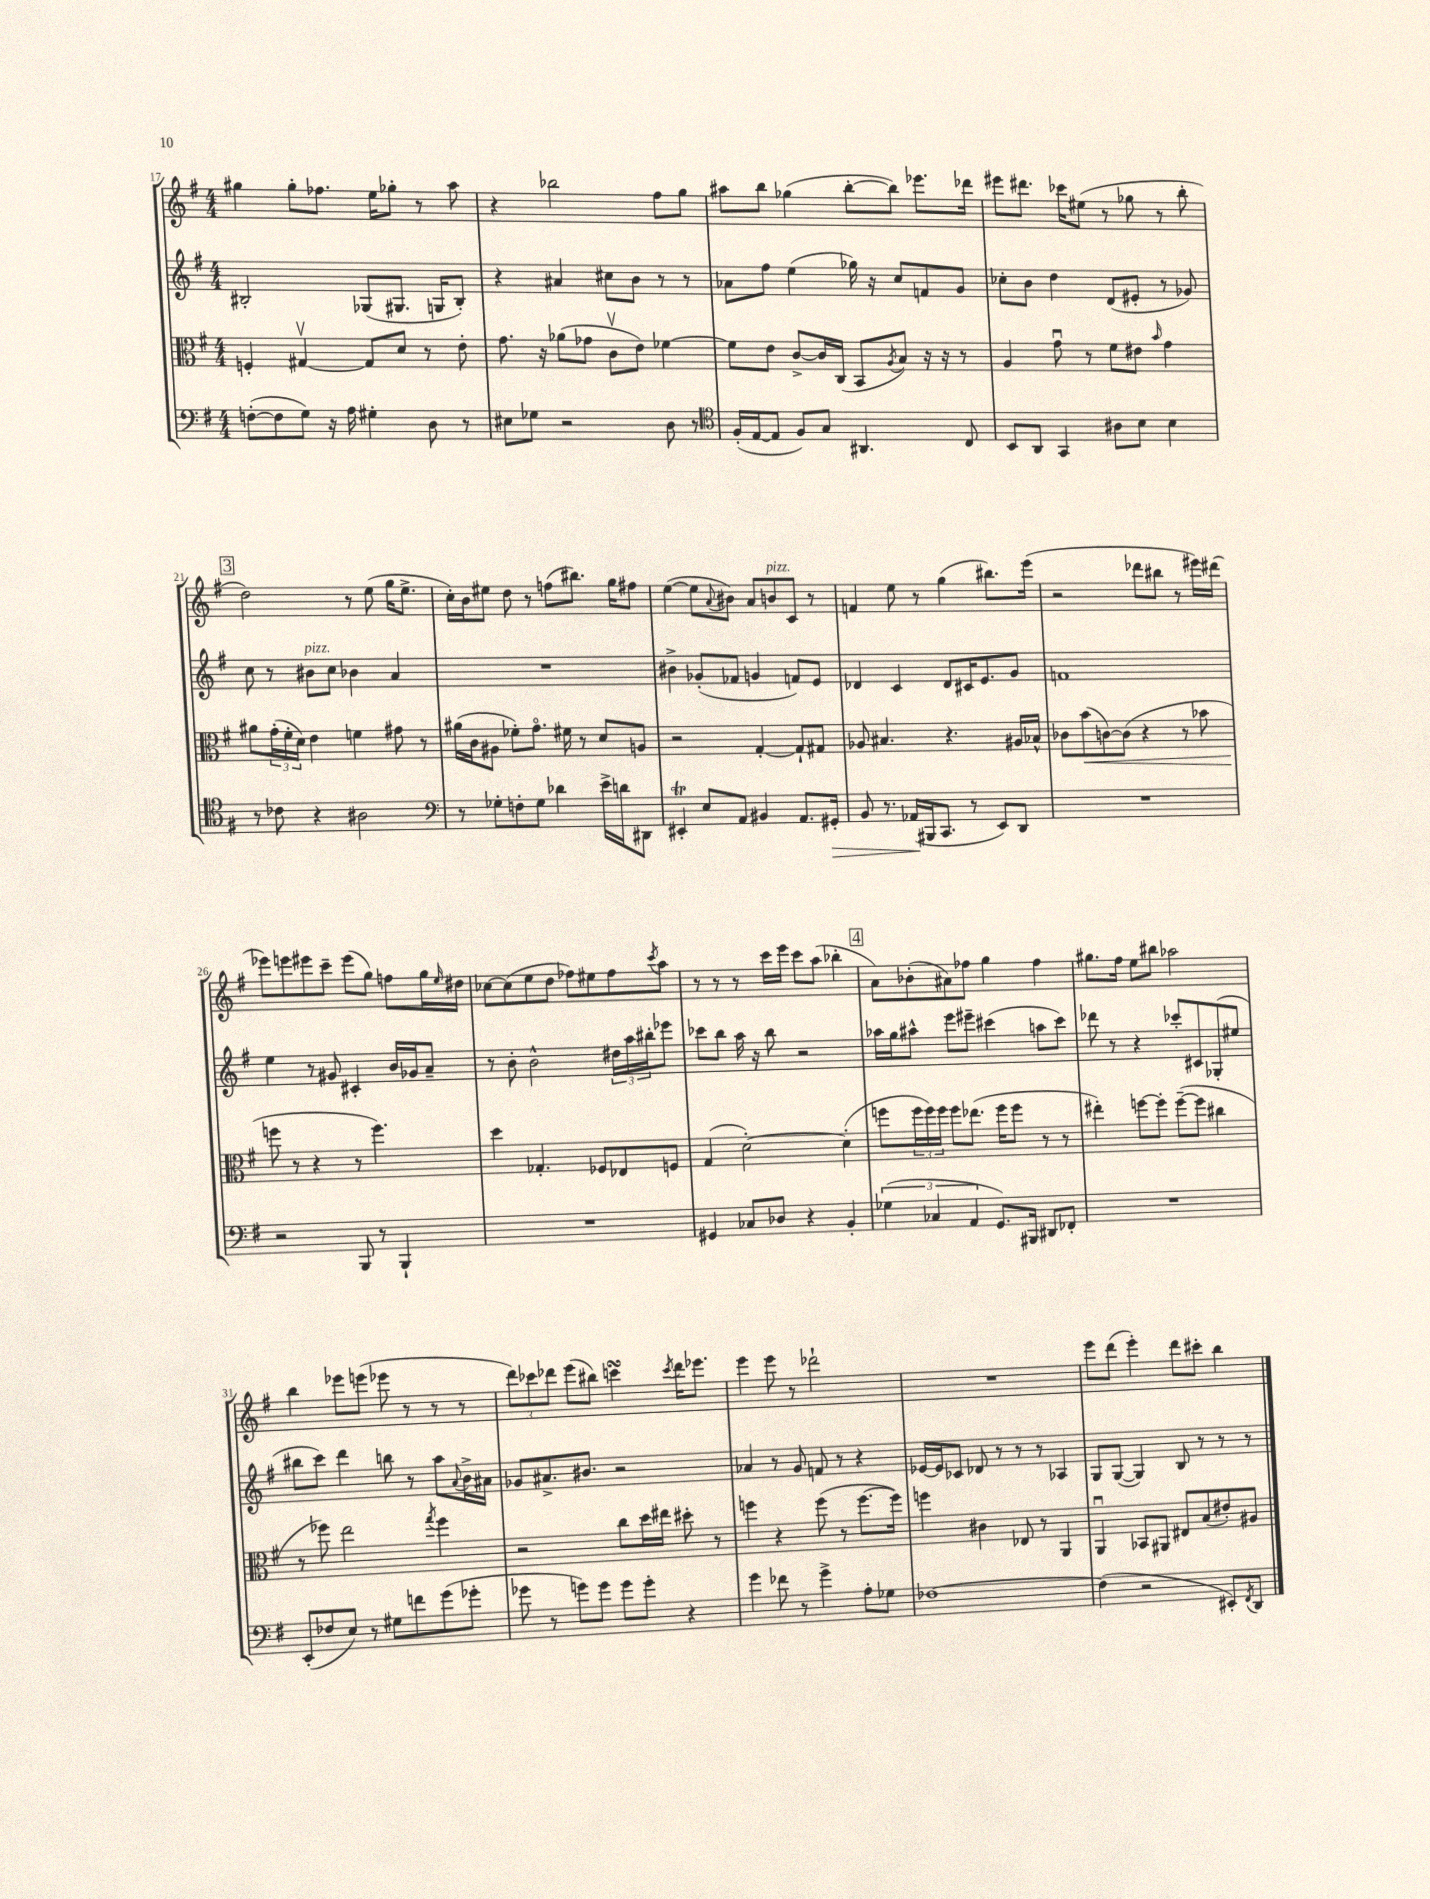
<<
\new StaffGroup <<
\new Staff = "s0" {
    \clef treble \key g \major \numericTimeSignature \time 4/4
    gis''4 gis''8-. fes''8. e''16 ges''8-. r8 a''8 |
    r4 bes''2 fis''8 g''8 |
    ais''8 b''8 ges''4( b''8~-. b''8) ees'''8. des'''16 |
    eis'''8 dis'''8. ces'''16 eis''8( r8 ges''8 r8 b''8-. |
    \mark \markup { \box "3" } d''2) r8 e''8( g''16 e''8.-> |
    c''16-.) b'16 eis''8 d''8 r8 f''8( bis''8.) g''16 fis''8 |
    e''4~( e''8 \appoggiatura { a'8 } bis'8) a'8 b'8^\markup { \italic "pizz." } c'8 r8 |
    f'4 e''8 r8 g''4( bis''8.) e'''16( |
    r2 des'''8 bis''8 r8 eis'''16) dis'''16( |
    ees'''8) e'''8 eis'''8 c'''8-- eis'''8( g''8) f''8 g''16 \grace { e''16 } dis''16 |
    ces''8~ ces''8( e''8 d''8 fes''8) eis''8 fes''8 \acciaccatura { c'''8 } a''8 |
    r8 r8 r8 c'''16 e'''16 c'''8 a''8( bes''4-. |
    \mark \markup { \box "4" } a'8) bes'8-.( ais'8) fes''8 g''4 fes''4 |
    gis''8. fis''16 e''8 bis''8 aes''2 |
    b''4 ees'''8 e'''8( ees'''8 r8 r8 r8 |
    \tuplet 3/2 { d'''8) ces'''8 des'''8 } e'''8( bis''8) c'''4\turn \acciaccatura { c'''8 } des'''16 ees'''8. |
    e'''4 e'''8 r8 des'''2-! |
    R1 |
    e'''8 d'''8( e'''4-.) d'''8 cis'''8-. b''4 \bar "|." |
}
\new Staff = "s1" {
    \clef treble \key g \major \numericTimeSignature \time 4/4
    bis2-. ges8( gis8. g16 bis8-.) |
    r4 ais'4 cis''8 b'8 r8 r8 |
    aes'8 fis''8 e''4( ges''16) r16 c''8 f'8 g'8 |
    ces''8-. b'8 d''4 d'8( eis'8-. r8 ges'8) |
    \mark \markup { \box "3" } c''8 r8 bis'8^\markup { \italic "pizz." } c''8 bes'4 a'4 |
    R1 |
    bis'4-> ges'8-.( fes'8 g'4 f'8) e'8 |
    des'4 c'4 des'8 cis'16 e'8. g'8 |
    f'1 |
    e''4 r8 gis'8 cis'4-. b'16 ges'16 a'8-- |
    r8 b'8-. b'2-^ \tuplet 3/2 { dis''16 a''16 bis''16-. } ees'''8 |
    ces'''8 b''8 a''16 r16 b''8 r2 |
    \mark \markup { \box "4" } aes''16 g''16 ais''8-^ e'''8 eis'''8-- cis'''4( a''8 cis'''8) |
    des'''8 r8 r4 ces'''8-. cis'8 ges8-.( eis''8 |
    bis''8 c'''8) d'''4 b''8 r8 a''8 \appoggiatura { a'8 } b'16-> ais'16 |
    ges'8 ais'8.-> bis'8. r2 |
    aes'4 r8 g'8 f'8 r8 r4 |
    ees'16~ ees'16 ces'8 des'8 r8 r8 r8 aes4 |
    g8 g8~( g4) b8 r8 r8 r8 \bar "|." |
}
\new Staff = "s2" {
    \clef alto \key g \major \numericTimeSignature \time 4/4
    f4-. gis4~\upbow gis8 d'8 r8 e'8-. |
    g'8. r16 aes'8( ges'8 c'8\upbow e'8) fes'4~ |
    fes'8 e'8 c'8~-> c'16 c16( b,8 \acciaccatura { a8 } b8) r16 r16 r8 |
    a4 g'8\downbow r8 fis'8 eis'8 \grace { b'16 } g'4 |
    \mark \markup { \box "3" } ais'8 \tuplet 3/2 { g'16-.( fis'16-. d'16) } e'4 f'4 gis'8 r8 |
    ais'16( c'16 ais8 fes'8-.) g'8.\flageolet fis'16 r8 d'8 a8 |
    r2 g4~-. g8-! gis8 |
    aes8 bis4. r4. ais16 bes16-^ |
    ces'8 b'8\<( c'8~) c'8( r4 r8 bes'8 |
    f''8\! r8 r4 r8 f''4.) |
    d''4 ges4.-. fes8 ees8 f8 |
    g4( d'2~-.) d'4-.( |
    \mark \markup { \box "4" } f''8 \tuplet 3/2 { f''16 f''16) f''16 } f''8 ees''8.( f''16 f''8 r8 r8 |
    eis''4-.) f''8~ f''8-. f''8~--( f''8 cis''4 |
    r8 fes''8) e''2 \acciaccatura { g''8 } fes''4 |
    r2 c''8 d''16 eis''16 dis''8-. r8 |
    f''4 r4 f''8( r8 f''8.~ f''16) |
    f''4 cis'4 ees8 r8 a,4 |
    a,4\downbow bes,8 ais,8 eis8 b8( eis'8-.) ais8 \bar "|." |
}
\new Staff = "s3" {
    \clef bass \key g \major \numericTimeSignature \time 4/4
    f8~-.( f8 g8) r16 a16 gis4-. d8 r8 |
    eis8 ges8 r2 d8 r8 |
    \clef tenor fis16-.( e16~ e8 fis8) g8 ais,4. c8 |
    b,8 a,8 g,4 ais8 b8 b4 |
    \mark \markup { \box "3" } r8 ces'8 r4 ais2 |
    \clef bass r8 ges8-. f8-. ges8 des'4 e'16-> d'16 dis,8 |
    eis,4-.\trill e8 a,8 bis,4 a,8. gis,16-.\> |
    b,8 r8. aes,16\!( bis,,16 c,8. r8 e,8) d,8 |
    R1 |
    r2 b,,8 r8 b,,4-! |
    R1 |
    gis,4 ces8 des8 r4 b,4-. |
    \mark \markup { \box "4" } \tuplet 3/2 { ges4( ces4 a,4 } g,8.) bis,,16 dis,8 fes,8-. |
    R1 |
    e,8-.( fes8 e8) r8 gis8 f'8 g'8( ges'8-. |
    ges'8 r8 g'8) g'8 g'8 g'8-. r4 |
    g'4 fes'8 r8 g'4-> a8-. ges8 |
    fes1~ |
    fes4( r2 eis,8-.) \acciaccatura { fis,8 } d,8 \bar "|." |
}
>>
>>
\layout { \context { \Score currentBarNumber = #17 } }
